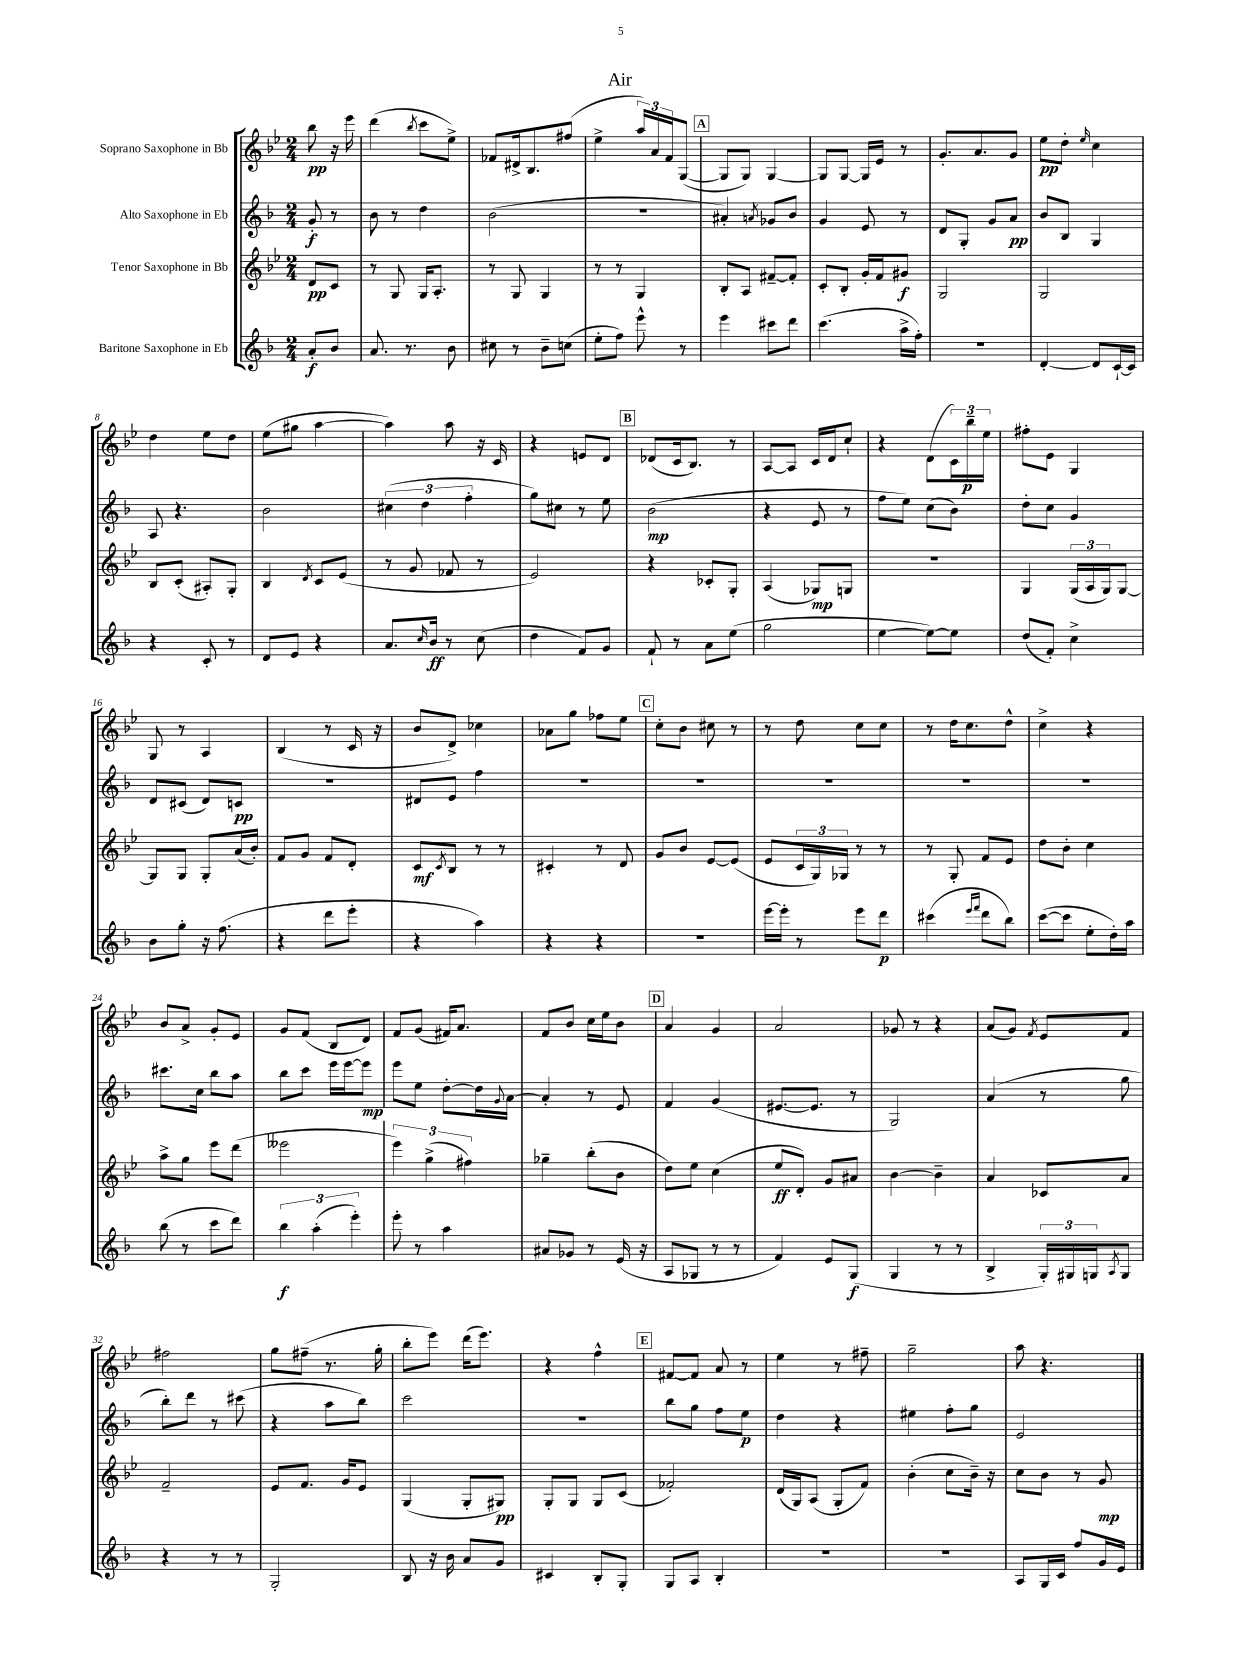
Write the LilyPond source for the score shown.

\header { title = "Air" }
<<
\new StaffGroup <<
\new Staff = "s0" \with { instrumentName = "Soprano Saxophone in Bb" } {
    \clef treble \key bes \major \numericTimeSignature \time 2/4 \partial 4
    bes''8\pp r16 ees'''16 |
    d'''4( \acciaccatura { bes''8 } c'''8 ees''8->) |
    fes'8 dis'16-> bes8. fis''8( |
    ees''4-> \tuplet 3/2 { a''16) a'16 f'16 } g8~( |
    \mark \markup { \box "A" } g8 g8) g4~ |
    g8 g8~ g16 ees'16 r8 |
    g'8.-. a'8. g'8 |
    ees''8\pp d''8-. \grace { ees''16 } c''4 |
    d''4 ees''8 d''8 |
    ees''8( gis''8 a''4~ |
    a''4) a''8 r16 c'16 |
    r4 e'8 d'8 |
    \mark \markup { \box "B" } des'8( c'16 bes8.) r8 |
    a8~ a8 c'16 d'16 c''8-! |
    r4 d'8( \tuplet 3/2 { c'16) bes''16--\p ees''16 } |
    fis''8-. ees'8 g4 |
    g8 r8 a4 |
    bes4( r8 c'16 r16 |
    bes'8 d'8->) ces''4 |
    aes'8 g''8 fes''8 ees''8 |
    \mark \markup { \box "C" } c''8-. bes'8 cis''8 r8 |
    r8 d''8 c''8 c''8 |
    r8 d''16 c''8. d''8-^ |
    c''4-> r4 |
    bes'8 a'8-> g'8-. ees'8 |
    g'8 f'8( bes8 d'8) |
    f'8 g'8( fis'16) a'8. |
    f'8 bes'8 c''16 ees''16 bes'8 |
    \mark \markup { \box "D" } a'4 g'4 |
    a'2 |
    ges'8 r8 r4 |
    a'8( g'8) \acciaccatura { f'8 } ees'8 f'8 |
    fis''2 |
    g''8 fis''8--( r8. g''16-. |
    bes''8-. ees'''8) d'''16( ees'''8.) |
    r4 f''4-^ |
    \mark \markup { \box "E" } fis'8~ fis'8 a'8 r8 |
    ees''4 r8 fis''8-- |
    g''2-- |
    a''8 r4. \bar "|." |
}
\new Staff = "s1" \with { instrumentName = "Alto Saxophone in Eb" } {
    \clef treble \key f \major \numericTimeSignature \time 2/4 \partial 4
    g'8-.\f r8 |
    bes'8 r8 d''4 |
    bes'2( |
    R2 |
    \mark \markup { \box "A" } ais'4-.) \acciaccatura { a'8 } ges'8 bes'8 |
    g'4 e'8 r8 |
    d'8 g8-. g'8 a'8\pp |
    bes'8 bes8 g4 |
    a8 r4. |
    bes'2 |
    \tuplet 3/2 { cis''4( d''4 f''4-. } |
    g''8) cis''8 r8 e''8 |
    \mark \markup { \box "B" } bes'2\mp( |
    r4 e'8 r8 |
    f''8 e''8) c''8( bes'8) |
    d''8-. c''8 g'4 |
    d'8 cis'8( d'8) c'8\pp |
    r2 |
    dis'8 e'8 f''4 |
    R2 |
    \mark \markup { \box "C" } R2 |
    R2 |
    R2 |
    R2 |
    cis'''8. c''16 bes''8 a''8 |
    bes''8 c'''8 e'''16 e'''16~ e'''8\mp |
    e'''8 e''8 d''8~-. d''16 \appoggiatura { g'8 } a'16~ |
    a'4-. r8 e'8 |
    \mark \markup { \box "D" } f'4 g'4( |
    eis'8.~ eis'8. r8 |
    g2) |
    a'4( r8 g''8 |
    bes''8-.) d'''8 r8 cis'''8( |
    r4 a''8 bes''8) |
    c'''2 |
    r2 |
    \mark \markup { \box "E" } bes''8 g''8 f''8 e''8\p |
    d''4 r4 |
    eis''4 f''8-. g''8 |
    e'2 \bar "|." |
}
\new Staff = "s2" \with { instrumentName = "Tenor Saxophone in Bb" } {
    \clef treble \key bes \major \numericTimeSignature \time 2/4 \partial 4
    d'8\pp c'8 |
    r8 g8 g16 a8.-. |
    r8 g8 g4 |
    r8 r8 g4 |
    \mark \markup { \box "A" } bes8-. a8 fis'8~-- fis'8-. |
    c'8-. bes8-. g'16-. f'16 gis'8\f |
    g2 |
    g2 |
    bes8 c'8-.( ais8-.) g8-. |
    bes4 \acciaccatura { d'8 } c'8 ees'8( |
    r8 g'8 fes'8 r8 |
    ees'2) |
    \mark \markup { \box "B" } r4 ces'8-. g8-. |
    a4( ges8\mp) g8 |
    r2 |
    g4 \tuplet 3/2 { g16( a16 g16) } g8~ |
    g8 g8 g8-. a'16( bes'16-.) |
    f'8 g'8 f'8 d'8-. |
    c'8\mf \acciaccatura { c'8 } bes8 r8 r8 |
    cis'4-. r8 d'8 |
    \mark \markup { \box "C" } g'8 bes'8 ees'8~ ees'8( |
    ees'8 \tuplet 3/2 { c'16 g16) ges16 } r8 r8 |
    r8 g8-. f'8 ees'8 |
    d''8 bes'8-. c''4 |
    a''8-> g''8 ees'''8 d'''8( |
    eeses'''2 |
    \tuplet 3/2 { ees'''4) g''4->( fis''4) } |
    ges''4-- bes''8-.( bes'8 |
    \mark \markup { \box "D" } d''8) ees''8 c''4( |
    ees''8\ff d'8-.) g'8 ais'8 |
    bes'4~ bes'4-- |
    a'4 ces'8 a'8 |
    f'2-- |
    ees'8 f'8. g'16 ees'8 |
    g4( g8-. gis8\pp) |
    g8-. g8 g8 c'8( |
    \mark \markup { \box "E" } fes'2-.) |
    d'16( g16) a8( g8-. f'8) |
    bes'4-.( c''8 bes'16--) r16 |
    c''8 bes'8 r8 g'8\mp \bar "|." |
}
\new Staff = "s3" \with { instrumentName = "Baritone Saxophone in Eb" } {
    \clef treble \key f \major \numericTimeSignature \time 2/4 \partial 4
    a'8-.\f bes'8 |
    a'8. r8. bes'8 |
    cis''8 r8 bes'8-- c''8( |
    e''8-. f''8) e'''8-^ r8 |
    \mark \markup { \box "A" } e'''4 cis'''8 d'''8 |
    c'''4.( a''16-> f''16-.) |
    R2 |
    d'4~-. d'8 c'16~-! c'16 |
    r4 c'8-. r8 |
    d'8 e'8 r4 |
    a'8. \grace { c''16 } bes'16\ff r8 c''8( |
    d''4 f'8) g'8 |
    \mark \markup { \box "B" } f'8-! r8 a'8 e''8( |
    g''2 |
    e''4~ e''8~) e''8 |
    d''8( f'8-.) c''4-> |
    bes'8 g''8-. r16 f''8.( |
    r4 d'''8 e'''8-. |
    r4 a''4) |
    r4 r4 |
    \mark \markup { \box "C" } R2 |
    e'''16~ e'''16-. r8 e'''8 d'''8\p |
    cis'''4( \grace { e'''16 f'''16 } d'''8 bes''8) |
    c'''8~( c'''8 e''8-. d''16-.) a''16 |
    bes''8( r8 c'''8 d'''8) |
    \tuplet 3/2 { bes''4\f a''4-.( e'''4-.) } |
    e'''8-. r8 a''4 |
    ais'8 ges'8 r8 e'16( r16 |
    \mark \markup { \box "D" } a8 ges8 r8 r8 |
    f'4) e'8 g8\f( |
    g4 r8 r8 |
    bes4-> \tuplet 3/2 { g16-.) gis16 g16 } \acciaccatura { a8 } g8 |
    r4 r8 r8 |
    g2-. |
    bes8 r16 bes'16 a'8 g'8 |
    cis'4 bes8-. g8-. |
    \mark \markup { \box "E" } g8 a8 bes4-. |
    R2 |
    R2 |
    a8 g16 c'16 f''8 g'16 e'16 \bar "|." |
}
>>
>>
